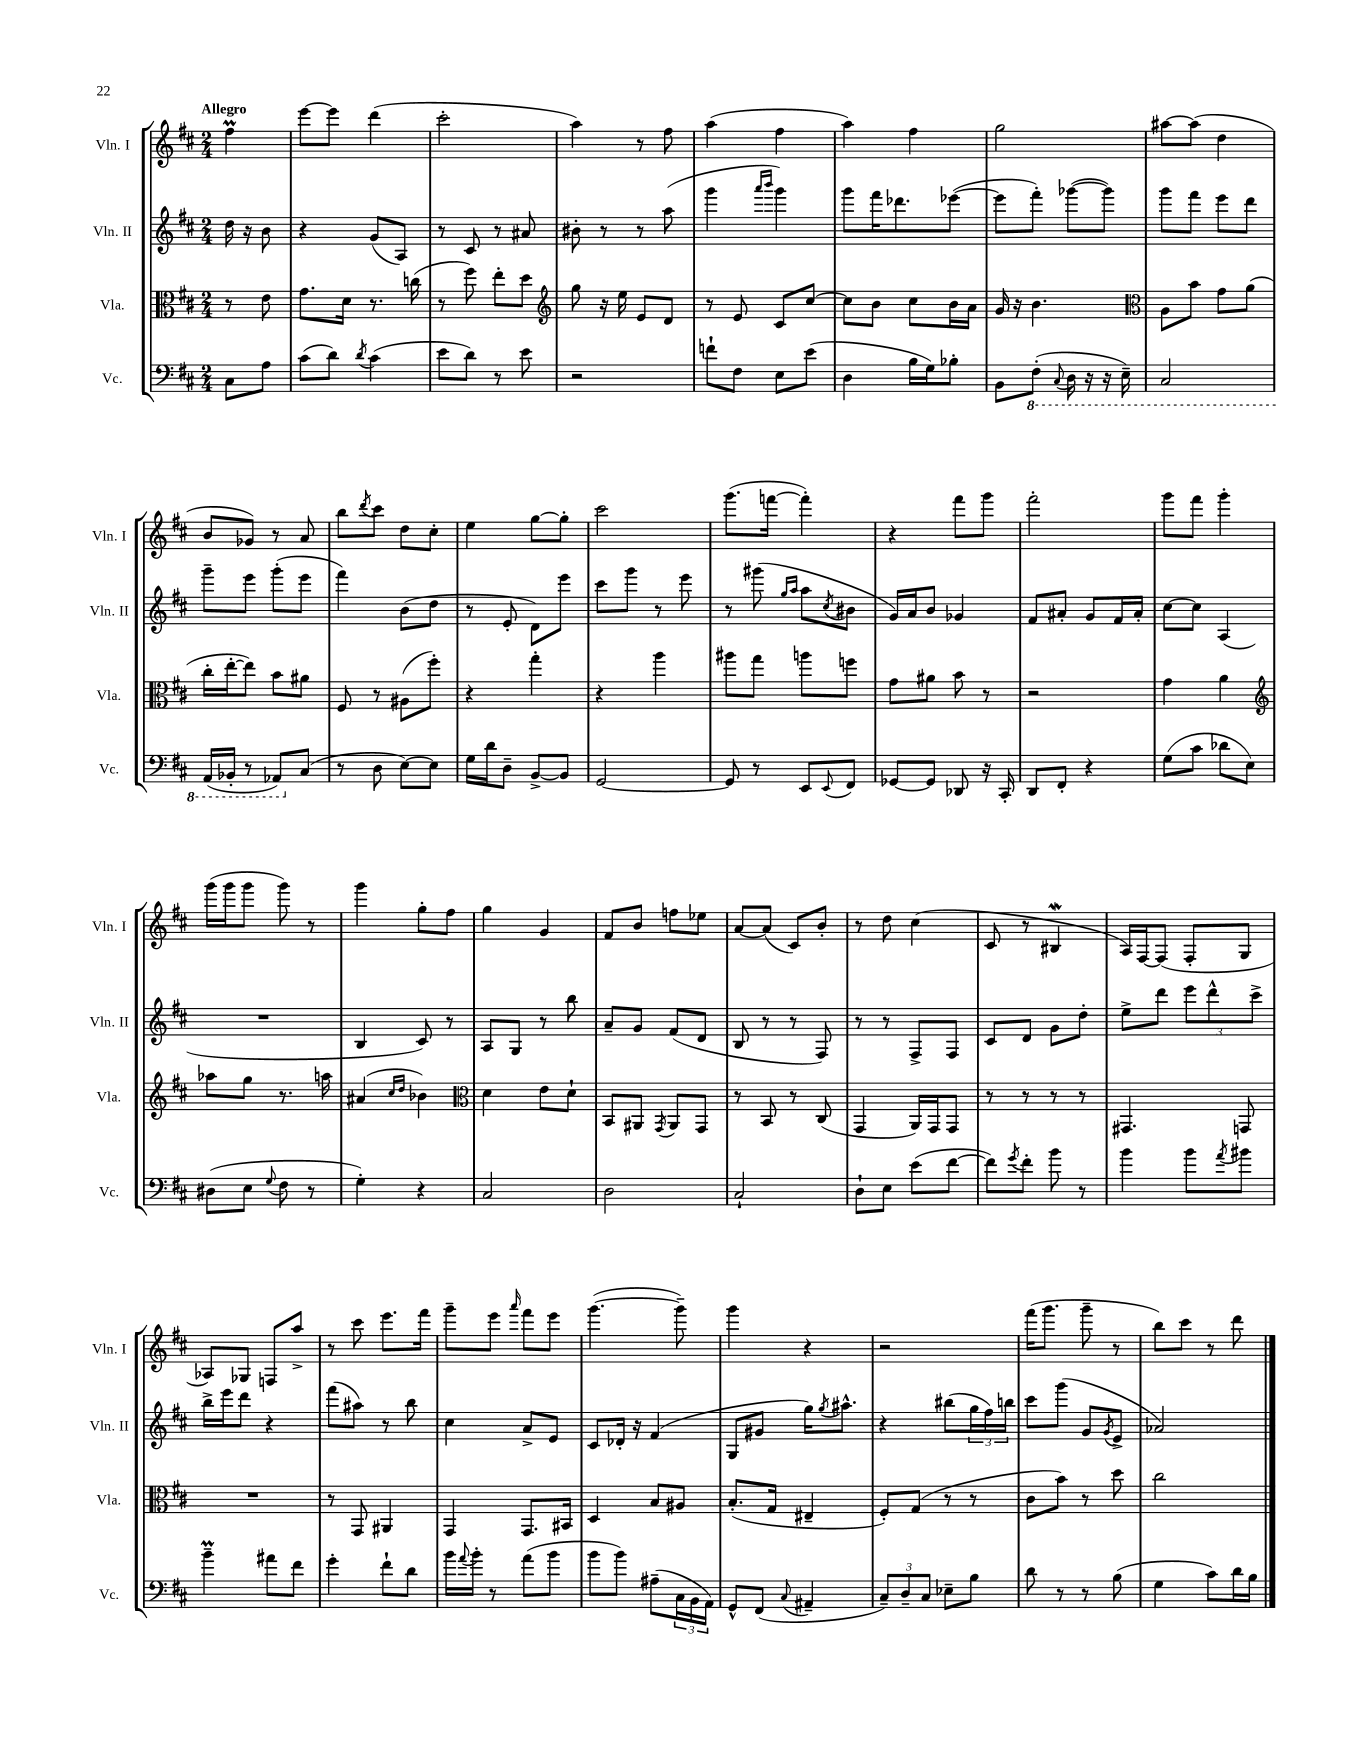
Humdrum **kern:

**kern	**kern	**kern	**kern
*part4	*part3	*part2	*part1
*staff4	*staff3	*staff2	*staff1
*I"Vc.	*I"Vla.	*I"Vln. II	*I"Vln. I
*I'Vc.	*I'Vla.	*I'Vln. II	*I'Vln. I
*clefF4	*clefC3	*clefG2	*clefG2
*k[f#c#]	*k[f#c#]	*k[f#c#]	*k[f#c#]
*M2/4	*M2/4	*M2/4	*M2/4
=	=	=	=
!	!	!	!LO:TX:a:B:t=Allegro
8C#\L	8r	16dd\	4ff#m\
.	.	16r	.
8A\J	8e\	8b\	.
=1	=1	=1	=1
(8c#\L	8.g\L	4r	[8eee\L
8d\J)	.	.	8eee\J]
.	16d\Jk	.	.
8qd/	.	.	.
(4c#\	8.r	(8g/L	(4ddd\
.	.	8A/J)	.
.	(16ccn\	.	.
=2	=2	=2	=2
8e\L	8r	8r	2ccc#'\
8d\J)	8ff#\)	8c#/	.
8r	8ee'\L	8r	.
8e\	8dd\J	8a#X/	.
=3	=3	=3	=3
*	*clefG2	*	*
2r	8gg\	8b#X'\	4aa\)
.	16r	8r	.
.	16ee\	.	.
.	8e/L	8r	8r
.	8d/J	(8aa\	8ff#\
=4	=4	=4	=4
8fn`\L	8r	4ggg\	(4aa\
8F#\J	8e/	.	.
.	.	16qqaaa/LL	.
.	.	16qqbbb/JJ	.
8E\L	8c#/L	4ggg\)	4ff#\
(8e\J	[8cc#/J	.	.
=5	=5	=5	=5
4D\	8cc#\L]	8ggg\L	4aa\)
.	8b\J	16fff#\K	.
.	.	8.ddd-X\	.
16B\LL	8cc#\L	.	4ff#\
16G\J)	.	.	.
8B-X'\J	16b\L	([8eee-X\J	.
.	16a\JJ	.	.
=6	=6	=6	=6
8BB\L	16g/	8eee-\L]	2gg\
.	16r	.	.
*8ba	*	*	*
(8FF#'\J	4.b\	8fff#'\J)	.
8qqCC#/	.	.	.
16DD\	.	([8ggg-X\L	.
16r	.	.	.
16r	.	8ggg-\J])	.
16EE~\)	.	.	.
=7	=7	=7	=7
*	*clefC3	*	*
2CC#/	8A\L	8ggg\L	[8aa#X\L
.	8b\J	8fff#\J	(8aa#\J]
.	8g\L	8eee\L	4dd\
.	(8a\J	8ddd\J	.
!!LO:LB:g=z
=8	=8	=8	=8
(16AAA/LL	16cc#'\LL	8ggg~\L	8b/L
16BBB-X'/JJ	[16ee'\J	.	.
8r	8ee\J])	8eee\J	8g-X/J)
8AAA-X/L)	8b\L	(8ggg'\L	8r
*X8ba	*	*	*
(8C#/J	8a#X\J	8eee\J	8a/
=9	=9	=9	=9
8r	8F#/	4fff#\)	8bb\L
.	.	.	8qddd/
8D\	8r	.	8ccc#\J
[8E\L)	(8A#X\L	(8b\L	8dd\L
8E\J]	8ff#'\J)	8dd\J	8cc#'\J
=10	=10	=10	=10
16G\LL	4r	8r	4ee\
16d\J	.	.	.
8D~\J	.	8e'/	.
[8BB^/L	4gg'\	8d\L)	[8gg\L
8BB/J]	.	8eee\J	8gg'\J]
=11	=11	=11	=11
[2GG/	4r	8ccc#\L	2ccc#\
.	.	8ggg\J	.
.	4aa\	8r	.
.	.	8eee\	.
=12	=12	=12	=12
8GG/]	8aa#X\L	8r	(8.ggg\L
8r	8gg\J	(8ggg#X\	.
.	.	.	[16fffn\Jk
.	.	16qqgg/LL	.
.	.	16qqaa/JJ	.
8EE/L	8aan\L	8aa\L	4fff'\])
8qqEE/	.	8qcc#/	.
8FF#/J	8ffn\J	8b#X\J	.
=13	=13	=13	=13
[8GG-X/L	8g\L	16g/LL)	4r
.	.	16a/J	.
8GG-/J]	8a#X\J	8b/J	.
8DD-X/	8b\	4g-X/	8fff#\L
16r	8r	.	8ggg\J
16CC#'/	.	.	.
=14	=14	=14	=14
8DD/L	2r	8f#/L	2fff#'\
8FF#'/J	.	8a#X'/J	.
4r	.	8g/L	.
.	.	16f#/L	.
.	.	16a#'/JJ	.
=15	=15	=15	=15
(8G\L	4g\	[8cc#\L	8ggg\L
8c#\J	.	8cc#\J]	8fff#\J
8d-X\L	4a\	(4A/	4ggg'\
8E\J)	.	.	.
!!LO:LB:g=z
=16	=16	=16	=16
*	*clefG2	*	*
(8D#X\L	8aa-X\L	2r	(16ggg\LL
.	.	.	16ggg\J
8E\J	8gg\J	.	8ggg\J
8qqG/	.	.	.
8F#\	8.r	.	8ggg\)
8r	.	.	8r
.	16aan\	.	.
=17	=17	=17	=17
4G'\)	(4a#X/	4B/	4ggg\
.	16qqcc#/LL	.	.
.	16qqdd/JJ	.	.
4r	4b-X\)	8c#/)	8gg'\L
.	.	8r	8ff#\J
=18	=18	=18	=18
*	*clefC3	*	*
2C#/	4d\	8A/L	4gg\
.	.	8G/J	.
.	8e\L	8r	4g/
.	8d`\J	8bb\	.
=19	=19	=19	=19
2D\	8BB/L	8a~/L	8f#/L
.	8AA#X/J	8g/J	8b/J
.	8qGG/	.	.
.	8AA#/L	(8f#/L	8ffn\L
.	8GG/J	8d/J	8ee-X\J
=20	=20	=20	=20
2C#`/	8r	8B/	[8a/L
.	8BB/	8r	(8a/J]
.	8r	8r	8c#/L)
.	(8C#/	8F#/)	8b'/J
=21	=21	=21	=21
8D`\L	4GG/	8r	8r
8E\J	.	8r	8dd\
(8e\L	16AA/LL)	8F#^/L	(4cc#\
.	16GG/J	.	.
[8f#\J	8GG/J	8F#/J	.
=22	=22	=22	=22
8f#\L])	8r	8c#/L	8c#/
8qg/	.	.	.
8f#'\J	8r	8d/J	8r
8b\	8r	8g\L	4B#XW/
8r	8r	8dd'\J	.
=23	=23	=23	=23
4b\	4.GG#X/	8ee^\L	16A/LL)
.	.	.	[16F#/J
.	.	8ddd\J	(8F#/J]
8b\L	.	12eee\L	8F#'/L
.	.	12ddd^^\	.
8qa/	.	.	.
8b#X\J	8GGn/	.	8G/J
.	.	12ccc#^\J	.
!!LO:LB:g=z
=24	=24	=24	=24
4bM~\	2r	16bb^\LL	8A-X/L)
.	.	16eee\J	.
.	.	8ddd\J	8G-X/J
8a#X\L	.	4r	8Fn/L
8f#\J	.	.	8aa^/J
=25	=25	=25	=25
4g'\	8r	(8fff#\L	8r
.	8GG/	8aa#X\J)	8ccc#\
8f#`\L	4AA#X/	8r	8.eee\L
8d\J	.	8bb\	.
.	.	.	16fff#\Jk
=26	=26	=26	=26
16b\LL	4GG/	4cc#\	8ggg~\L
8qqa/	.	.	.
16b'\JJ	.	.	.
8r	.	.	8eee\J
.	.	.	16qqaaa/
(8a\L	8.GG/L	8a^/L	8fff#\L
8b\J	.	8e/J	8eee\J
.	16BB#X/Jk	.	.
=27	=27	=27	=27
8b\L	4D/	8c#/L	([4.ggg\
8b\J)	.	16d-X'/Jk	.
.	.	16r	.
(8A#X~\L	8B/L	(4f#/	.
24C#\L	8A#X/J	.	8ggg~\])
24BB\	.	.	.
24AA\JJ)	.	.	.
=28	=28	=28	=28
8GG^^/L	(8.B'/L	8G/L	4ggg\
(8FF#/J	.	8g#X/J	.
.	16G/Jk	.	.
8qqC#/	.	.	.
4AA#X~/	4E#X~/	16gg\KL)	4r
.	.	8qgg/	.
.	.	8.aa#X^^\J	.
=29	=29	=29	=29
12C#~/L)	8F#'/L)	4r	2r
12D~/	.	.	.
.	(8G/J	.	.
12C#/J	.	.	.
8E-X~\L	8r	(8bb#X\L	.
8B\J	8r	24gg\L	.
.	.	24ff#\)	.
.	.	24bbn\JJ	.
=30	=30	=30	=30
8d\	8c#\L	8ccc#\L	(16fff#\KL
.	.	.	8.ggg\J
8r	8b\J)	(8ggg\J	.
8r	8r	8g/L	8ggg~\
.	.	8qg/	.
(8B\	8dd\	8e^/J	8r
=31	=31	=31	=31
4G\	2cc#\	2a-X/)	8bb\L)
.	.	.	8ccc#\J
8c#\L)	.	.	8r
16d\L	.	.	8ddd\
16B\JJ	.	.	.
==	==	==	==
*-	*-	*-	*-
